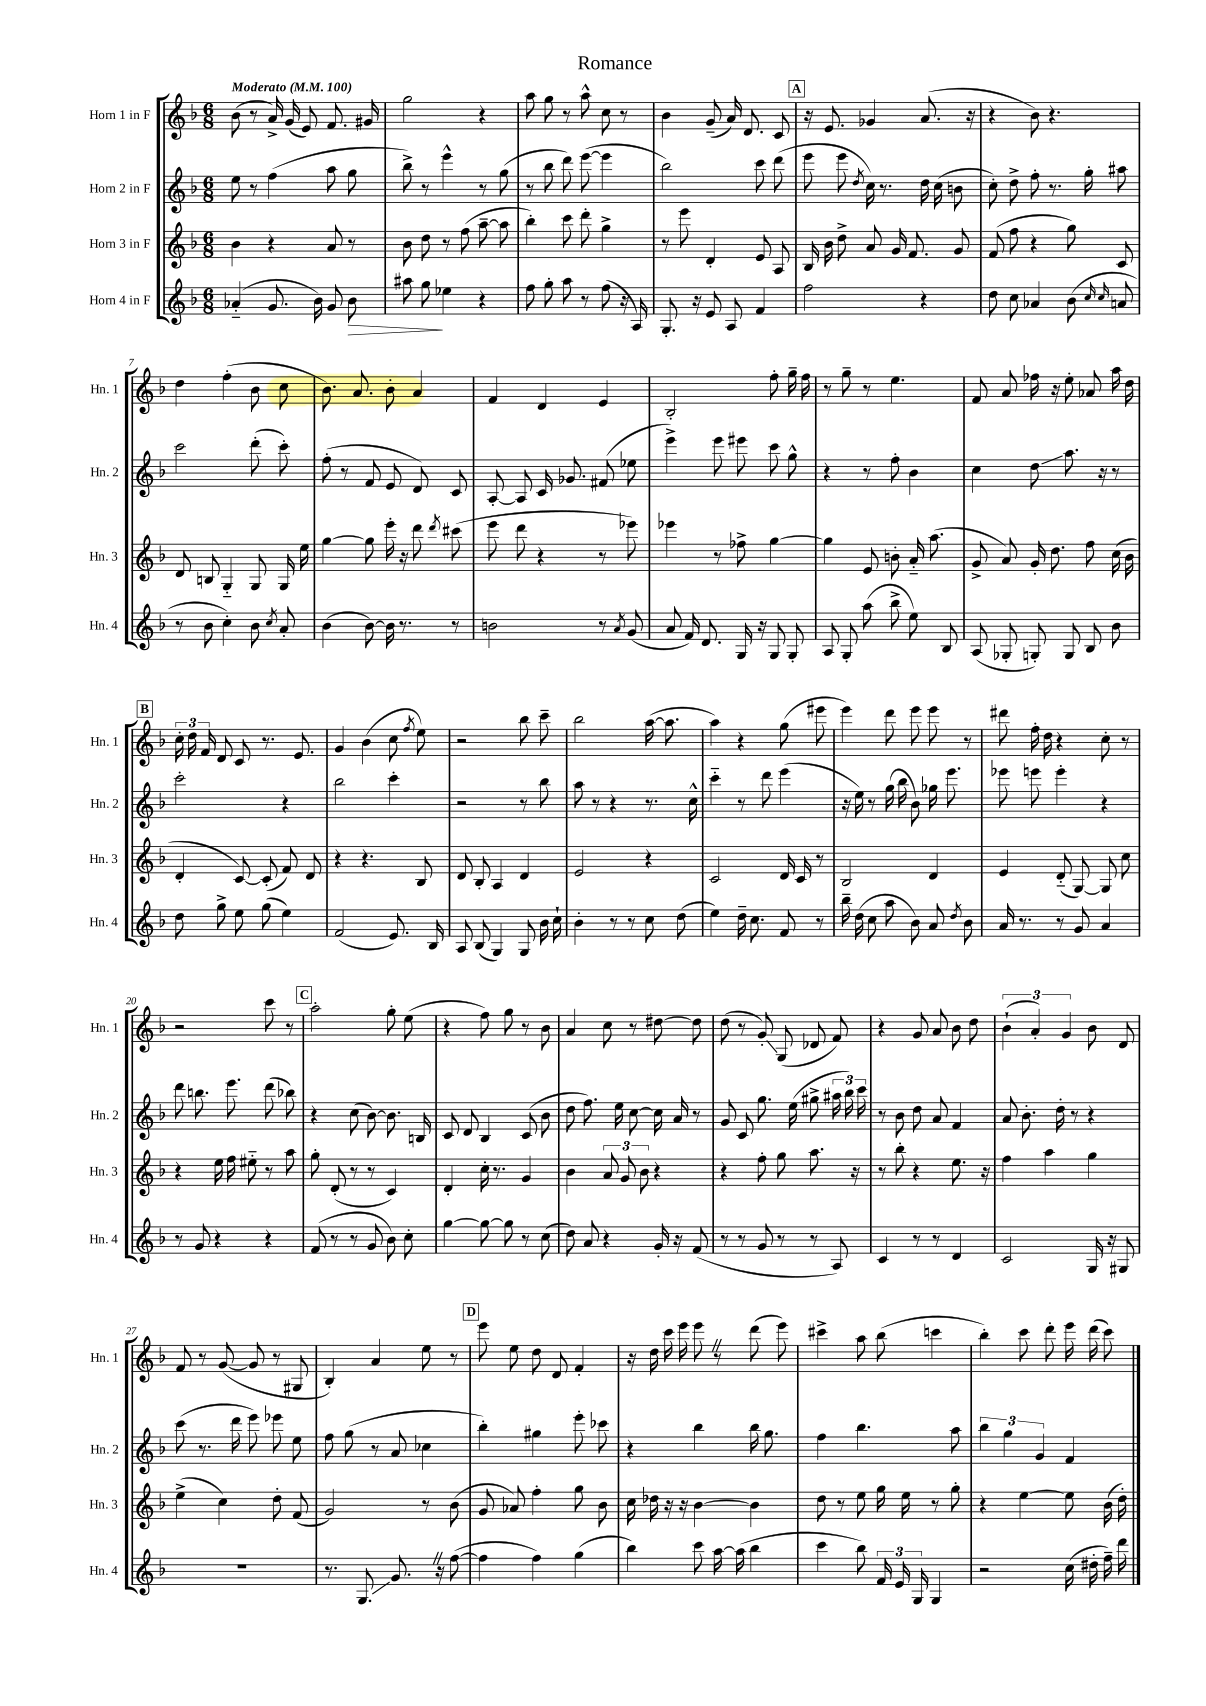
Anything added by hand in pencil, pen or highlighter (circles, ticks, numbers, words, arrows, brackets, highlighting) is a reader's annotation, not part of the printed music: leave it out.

**kern	**kern	**kern	**kern
*staff4	*staff3	*staff2	*staff1
*clefG2	*clefG2	*clefG2	*clefG2
*k[b-]	*k[b-]	*k[b-]	*k[b-]
*M6/8	*M6/8	*M6/8	*M6/8
*MM100	*MM100	*MM100	*MM100
(4a-'~	4b-	8ee	(8b-
.	.	8r	8r
8.g	4r	(4ff	16a^)
.	.	.	(16g
.	.	.	8e)
16b-)	.	.	.
8g	8a	8aa	8.f
8b-	8r	8gg	.
.	.	.	16g#
=	=	=	=
8aa#	8b-	8bb-^)	2gg
8gg	8dd	8r	.
4ee-	8r	4eee^^	.
.	(8ff	.	.
4r	[8aa~	8r	4r
.	8aa]	(8gg	.
=	=	=	=
8ff	4bb-')	8r	8aa
8gg'	.	8bb-	8gg
8aa	8ccc	8ddd)	8r
8r	8ddd'	([8eee	8aa^^
(8ff	4gg^	4eee]	8cc
16r	.	.	8r
16A)	.	.	.
=	=	=	=
8.G'	8r	2bb-)	4b-
.	8eee	.	.
16r	.	.	.
8e	4d'	.	(8g~
8A	.	.	16a)
.	.	.	8.d
4f	8e	8ccc	.
.	8A	(8ddd	8c
=	=	=	=
2ff	16B-	8eee	16r
.	16b-	.	8.e
.	8dd^	8eee	.
.	.	8qdd	.
.	8a	16cc)	4g-
.	.	8.r	.
.	16g	.	.
.	8.f	.	.
4r	.	16dd	(8.a
.	.	(16cc	.
.	8g	8b	.
.	.	.	16r
=	=	=	=
8dd	(8f	8cc')	4r
8cc	8ff	8dd^	.
4a-	4r	8ff'	8b-)
.	.	8.r	4.r
(8b-	8gg)	.	.
.	.	16gg'	.
16qqcc	.	.	.
16qqcc	.	.	.
8a	8c	8aa#	.
=	=	=	=
8r	8d	2ccc	4dd
8b-	8B	.	.
4cc')	4G'~	.	(4ff'
8b-	8G	(8ddd'	8b-
8qcc	.	.	.
8a'	16G	8ccc')	8cc
.	16ee	.	.
=	=	=	=
(4b-	[4gg	(8ff'	8.b-)
.	.	8r	.
.	.	.	8.a
[8b-)	8gg]	8f	.
16b-]	16eee'	8e	8b-'
8.r	16r	.	.
.	8ddd	8d)	4a
.	8qddd	.	.
8r	(8ccc#	8c	.
=	=	=	=
2b	8eee	[8A'	4f
.	8ddd	8A]	.
.	4r	16c	4d
.	.	8.g-	.
8r	8r	(8f#	4e
8qa	.	.	.
(8g	8eee-)	8ee-	.
=	=	=	=
8a	4eee-	4eee^)	2B-'
16f)	.	.	.
8.d	.	.	.
.	8r	8eee	.
16G	8ff-^	8eee#	.
16r	.	.	.
8G	[4gg	8ccc	8ff'
8G'	.	8gg^^	16gg~
.	.	.	16ff
=	=	=	=
8A	4gg]	4r	8r
8G'	.	.	8gg~
(8aa	8e	8r	8r
8bb-^	8b'	8ff'	4.ee
8ee)	16a'~	4b-	.
.	(8.aa	.	.
8B-	.	.	.
=	=	=	=
(8A	8g^	4cc	8f
8G-'	8a)	.	8a
8G')	16g'	8dd	16ff-
.	8.dd	.	16r
8G	.	8.aa	8ee'
8B-	8ff	.	8a-
.	.	16r	.
8b-	(16cc	8r	16aa
.	16b-	.	16dd
=	=	=	=
8dd	4d'	2ccc'	24cc'
.	.	.	24dd
.	.	.	24f
8gg^	.	.	8d
8ee	[8c)	.	8c
(8gg	(8c']	.	8.r
4ee)	8f)	4r	.
.	.	.	8.e
.	8d	.	.
=	=	=	=
(2f	4r	2bb-	4g
.	4.r	.	(4b-
8.e)	.	4ccc'	8cc
.	.	.	8qff
.	8B-	.	8ee)
16B-	.	.	.
=	=	=	=
8A	8d	2r	2r
(8B-	8B-'	.	.
4G)	4A	.	.
8G	4d	8r	8bb-
16b-	.	8bb-	8ccc~
16cc`	.	.	.
=	=	=	=
4b-'	2e	8aa	2bb-
.	.	8r	.
8r	.	4r	.
8r	.	.	.
8cc	4r	8.r	([16aa
.	.	.	8.aa]
(8dd	.	.	.
.	.	16cc^^	.
=	=	=	=
4ee)	2c	4ccc'~	4aa)
16dd~	.	8r	4r
8.cc	.	.	.
.	.	8ddd	.
8f	16d	(4eee	(8gg
.	16c	.	.
8r	8r	.	8eee#
=	=	=	=
16bb-~	2B-	16r	4eee)
(16dd	.	16ee)	.
8cc	.	8r	.
8aa	.	(16gg	8ddd
.	.	16bb-	.
8b-)	.	8b-)	8eee
8a	4d	16gg-	8eee
.	.	8.eee	.
8qdd	.	.	.
8b-	.	.	8r
=	=	=	=
16a	4e	8eee-	8ddd#
8.r	.	.	.
.	.	8eee	16ff'
.	.	.	16dd
8r	(8d'~	4eee'	4r
8g	[8G)	.	.
4a	8G]	4r	8cc'
.	8cc	.	8r
=	=	=	=
8r	4r	8ddd	2r
8g	.	8.bb	.
4r	16ee	.	.
.	16ff	8.eee	.
.	8ee#'~	.	.
4r	8r	(8ddd	8ccc
.	8aa	8bb-)	8r
=	=	=	=
(8f	8gg'	4r	2aa'
8r	(8d'	.	.
8r	8r	(8cc	.
8g	8r	[8b-)	.
8b-)	4c)	8.b-]	8gg'
8cc'	.	.	(8ee
.	.	16B	.
=	=	=	=
[4gg	4d'	8c	4r
.	.	8d	.
8gg_	16cc'	4B-	8ff)
.	8.r	.	.
8gg]	.	.	8gg
8r	4g	(8c	8r
(8cc	.	8b-	8b-
=	=	=	=
8dd)	4b-	8dd	4a
8a	.	8.ff)	.
4r	12a	.	8cc
.	.	16ee	.
.	12g	.	.
.	.	[8cc	8r
.	12b-	.	.
16g'	4r	16cc]	[8dd#
16r	.	16a	.
(8f	.	8r	8dd#]
=	=	=	=
8r	4r	8g	(8dd
8r	.	8c	8r
8g	8ff'	8.gg	8g')
8r	8gg	.	(8G
.	.	(16ee	.
8r	8.aa	8gg#^	8d-
8A)	.	24aa#	8f)
.	.	24bb-)	.
.	16r	.	.
.	.	24ccc	.
=	=	=	=
4c	8r	8r	4r
.	8bb-'	8b-	.
8r	4r	8dd	8g
8r	.	8a	8a
4d	8.ee	4f	8b-
.	.	.	8dd
.	16r	.	.
=	=	=	=
2c	4ff	8a	(6b-`
.	.	8.b-'	.
.	.	.	6a')
.	4aa	.	.
.	.	16dd'	.
.	.	.	6g
.	.	8r	.
16G	4gg	4r	8b-
16r	.	.	.
8G#	.	.	8d
=	=	=	=
2.r	(4ee^	(8ccc	8f
.	.	8.r	8r
.	4cc)	.	([8g
.	.	16ddd	.
.	.	8eee)	8g]
.	8dd'	8eee-	8r
.	(8f	8ee	8G#
=	=	=	=
8.r	2g)	8ff	4B-')
.	.	(8gg	.
8.G	.	.	.
.	.	8r	4a
8.g	.	8a	.
.	8r	4cc-	8ee
16r	.	.	.
([8ff	(8b-	.	8r
=	=	=	=
4ff]	8g	4bb-')	8eee
.	8a-)	.	8ee
4ff)	4ff'	4gg#	8dd
.	.	.	8d
(4gg	8gg	8eee'	4f'
.	8b-	8ccc-	.
=	=	=	=
4bb-)	16cc	4r	16r
.	16dd-	.	16dd
.	16r	.	16ccc
.	16r	.	16eee
8ccc	[4b-	4bb-	8eee
[16aa	.	.	8r
(16aa]	.	.	.
4bb-	4b-]	16bb-	(8ddd
.	.	8.gg	.
.	.	.	8eee)
=	=	=	=
4ccc	8dd	4ff	4ccc#^
.	8r	.	.
8bb-)	8ee	4.bb-	8aa
24f	16gg	.	(8bb-
24e	.	.	.
.	16ee	.	.
24G	.	.	.
4G	8r	.	4ccc
.	8gg'	8aa	.
=	=	=	=
2r	4r	6bb-	4bb-')
.	.	6gg	.
.	[4ee	.	8ccc
.	.	6g	.
.	.	.	8ddd'
(16cc	8ee]	4f	16eee
16dd#'	.	.	(16ddd
16ff~)	(16b-	.	8ccc)
16ddd	16dd')	.	.
==	==	==	==
*-	*-	*-	*-
